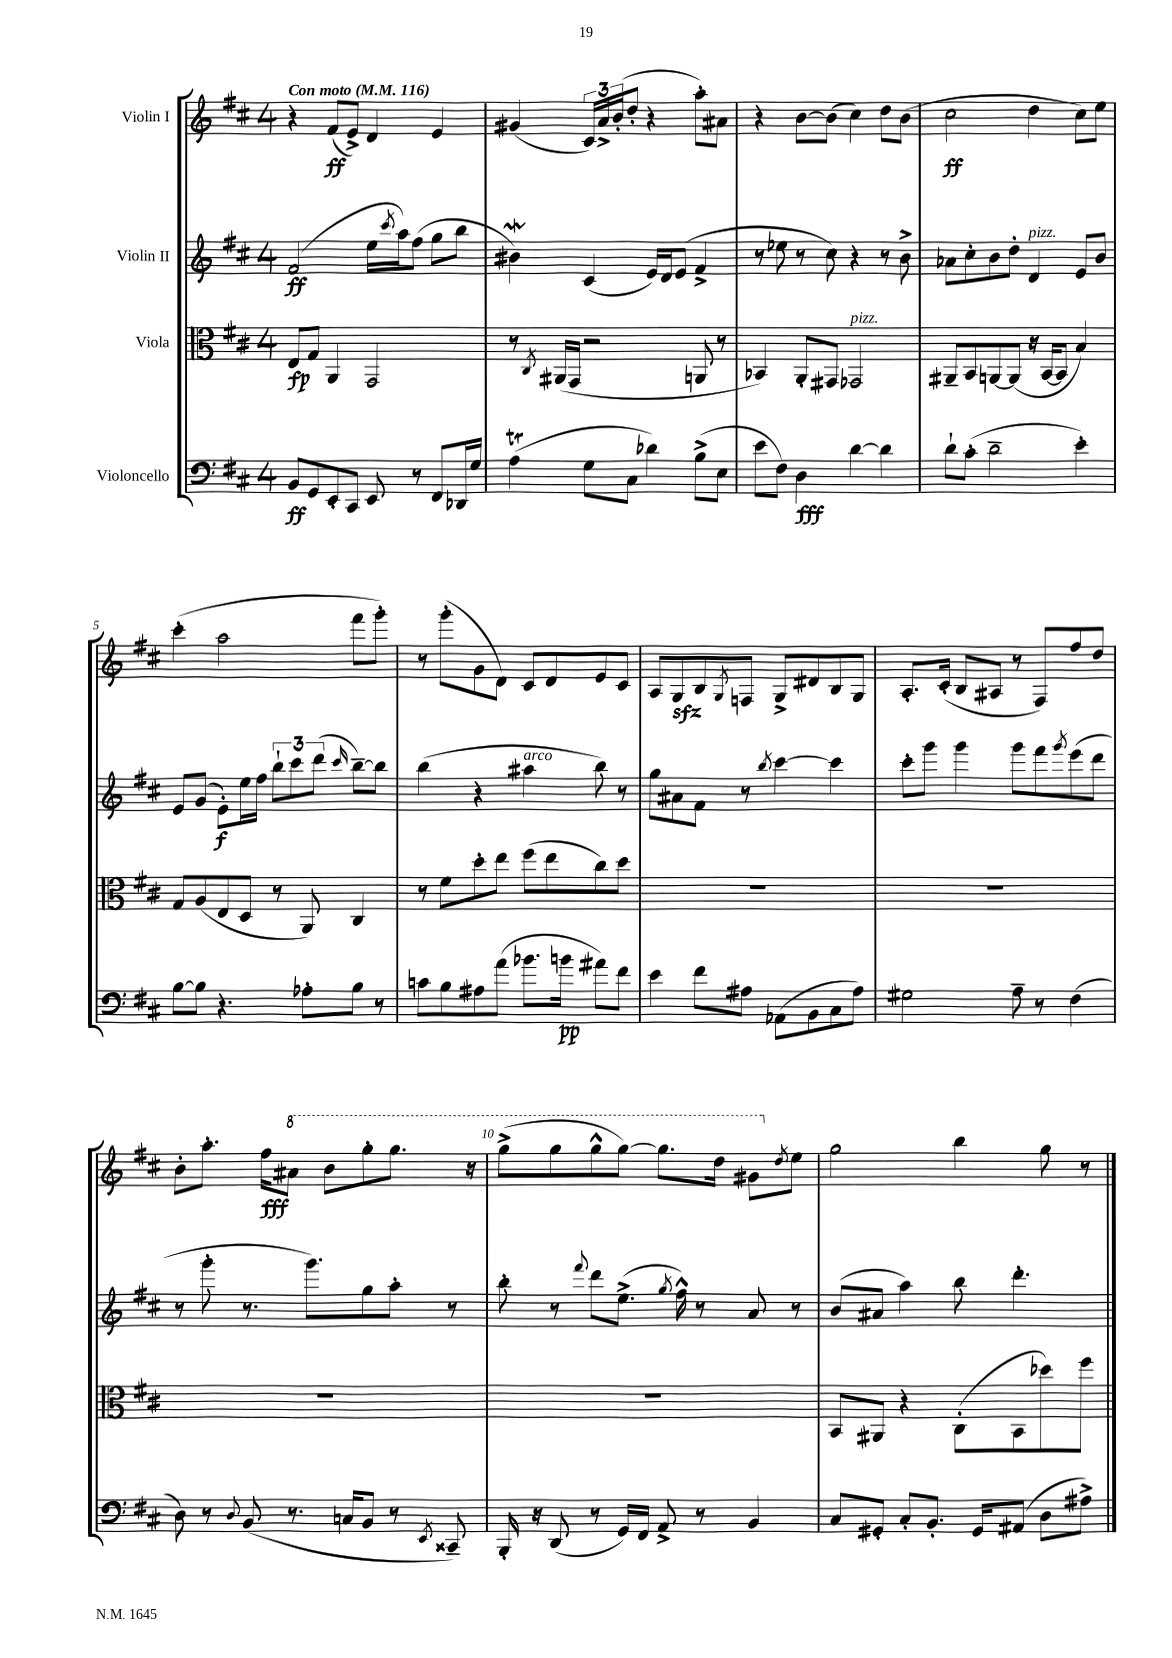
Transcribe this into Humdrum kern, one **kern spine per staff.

**kern	**kern	**kern	**kern
*staff4	*staff3	*staff2	*staff1
*clefF4	*clefC3	*clefG2	*clefG2
*k[f#c#]	*k[f#c#]	*k[f#c#]	*k[f#c#]
*M4/4	*M4/4	*M4/4	*M4/4
*MM116	*MM116	*MM116	*MM116
8BB/L	8E/L	(2f#/	4r
8GG/	8G/J	.	.
8EE'/	4AA/	.	(8f#/L
8CC#/J	.	.	8e^/J)
8EE/	2GG/	16ee\LL	4d/
.	.	8qccc#/	.
.	.	16aa\J)	.
8r	.	(8ff#\J	.
8FF#/L	.	8gg\L	4e/
16DD-/L	.	8bb\J	.
16G/JJ	.	.	.
=	=	=	=
(4A\	8r	4b#\)	(4g#/
.	8qC#/	.	.
.	(16AA#/LL	.	.
.	16GG/JJ	.	.
8G\L	2r	(4c#/	24c#/LL)
.	.	.	24a^/
.	.	.	(24b'/J
8C#\J	.	.	8dd'/J
4d-\)	.	16e/LL)	4r
.	.	16d/J	.
.	.	(8e/J	.
(8B^\L	8AA/	4f#^/	8aa'\L)
8E\J	8r	.	8a#\J
=	=	=	=
8e\L	4BB-/)	8r	4r
8F#\J)	.	8ee-\	.
4D\	8AA'/L	8r	[8b\L
.	8GG#/J	8cc#\)	(8b\]J
[4d\	2GG-/	4r	4cc#\)
4d\]	.	8r	8dd\L
.	.	8b^\	(8b\J
=	=	=	=
8d`\L	8AA#~/L	8a-\L	2cc#\
(8c#'\J	8BB/	8cc#'\	.
2d~\	[8AA/	8b\	.
.	(8AA/]J	8dd'\J	.
.	16r	4d/	4dd\
.	[16BB/LK	.	.
.	8BB/]J	.	.
4e'\)	4B/)	8e/L	8cc#\L)
.	.	8b/J	8ee\J
=	=	=	=
[8B\L	8G/L	8e/L	(4ccc#'\
8B\]J	(8A/	(8g/J	.
4.r	8E/	8e'\L)	2aa\
.	8D/J	16ee\L	.
.	.	16ff#\JJ	.
.	8r	12bb`\L	.
.	.	12ccc#\	.
8A-'\L	8AA/)	.	.
.	.	(12ddd\J	.
.	.	16qqccc#/	.
8B\J	4C#/	[8bb~\L)	8fff#\L
8r	.	8bb\]J	8ggg'\J)
=	=	=	=
8c\L	8r	(4bb\	8r
8B\	8f#\L	.	(8ggg'\L
8A#\	8dd'\	4r	8g\
(8a\J	8ee\J	.	8d\J)
8.b-\L	(8ff#\L	4aa#\	8c#/L
.	8ee\	.	8d/
16b\Jk	.	.	.
8a#\L)	8cc#\)	8bb\)	8e/
8f#\J	8dd\J	8r	8c#/J
=	=	=	=
4e\	1r	8gg\L	8A/L
.	.	8a#\	8G/
8f#\L	.	8f#\J	8B/
.	.	.	8qG/
8A#\J	.	8r	8F/J
.	.	8qbb/	.
(8AA-\L	.	[4ccc#\	8G^/L
8BB\	.	.	8d#/
8C#\	.	4ccc#\]	8B/
8A#\J)	.	.	8G/J
=	=	=	=
2G#\	1r	8ccc#'\L	8.A'/L
.	.	8ggg\J	.
.	.	.	(16c#'/Jk
.	.	4ggg\	8B/L
.	.	.	8A#/J
8A~\	.	8ggg\L	8r
8r	.	8fff#\	8F#/L)
.	.	8qggg/	.
(4F#\	.	(8eee\	8ff#/
.	.	8ddd\J	8dd/J
=	=	=	=
8D\)	1r	8r	8b'\L
8r	.	8ggg'\	8.aa'\J
8qqD/	.	.	.
(8BB/	.	8.r	.
.	.	.	16ff#\LK
8.r	.	.	8aa#\J
.	.	8.ggg\L)	.
.	.	.	8bb\L
16C/LK	.	.	.
8BB/J	.	8gg\	8ggg'\
8r	.	8aa'\J	8.ggg\J
8qEE/	.	.	.
8CC##~/)	.	8r	.
.	.	.	16r
=	=	=	=
16BBB'/	1r	8bb'\	(8ggg^\L
16r	.	.	.
(8DD/	.	8r	8ggg\
.	.	8qqfff#/	.
8r	.	8ddd\L	8ggg^^\
16GG/LL)	.	(8.ee^\J	[8ggg\J)
16FF#/JJ	.	.	.
8AA^/	.	.	8.ggg\]L
.	.	8qgg/	.
.	.	16ff#^^\)	.
8r	.	8r	.
.	.	.	16ddd\Jk
4BB/	.	8a/	8gg#\L
.	.	.	8qdd/
.	.	8r	8ee\J
=	=	=	=
8C#/L	8BB/L	(8b/L	2gg\
8GG#'/J	8AA#/J	8a#/J	.
8C#'/L	4r	4aa\)	.
8.BB'/J	.	.	.
.	(8C#'\L	8bb\	4bb\
16GG#/LK	.	.	.
(8AA#/J	8BB\	4.ddd'\	.
8D\L	8dd-\)	.	8gg\
8A#^\J)	8ff#\J	.	8r
==	==	==	==
*-	*-	*-	*-
